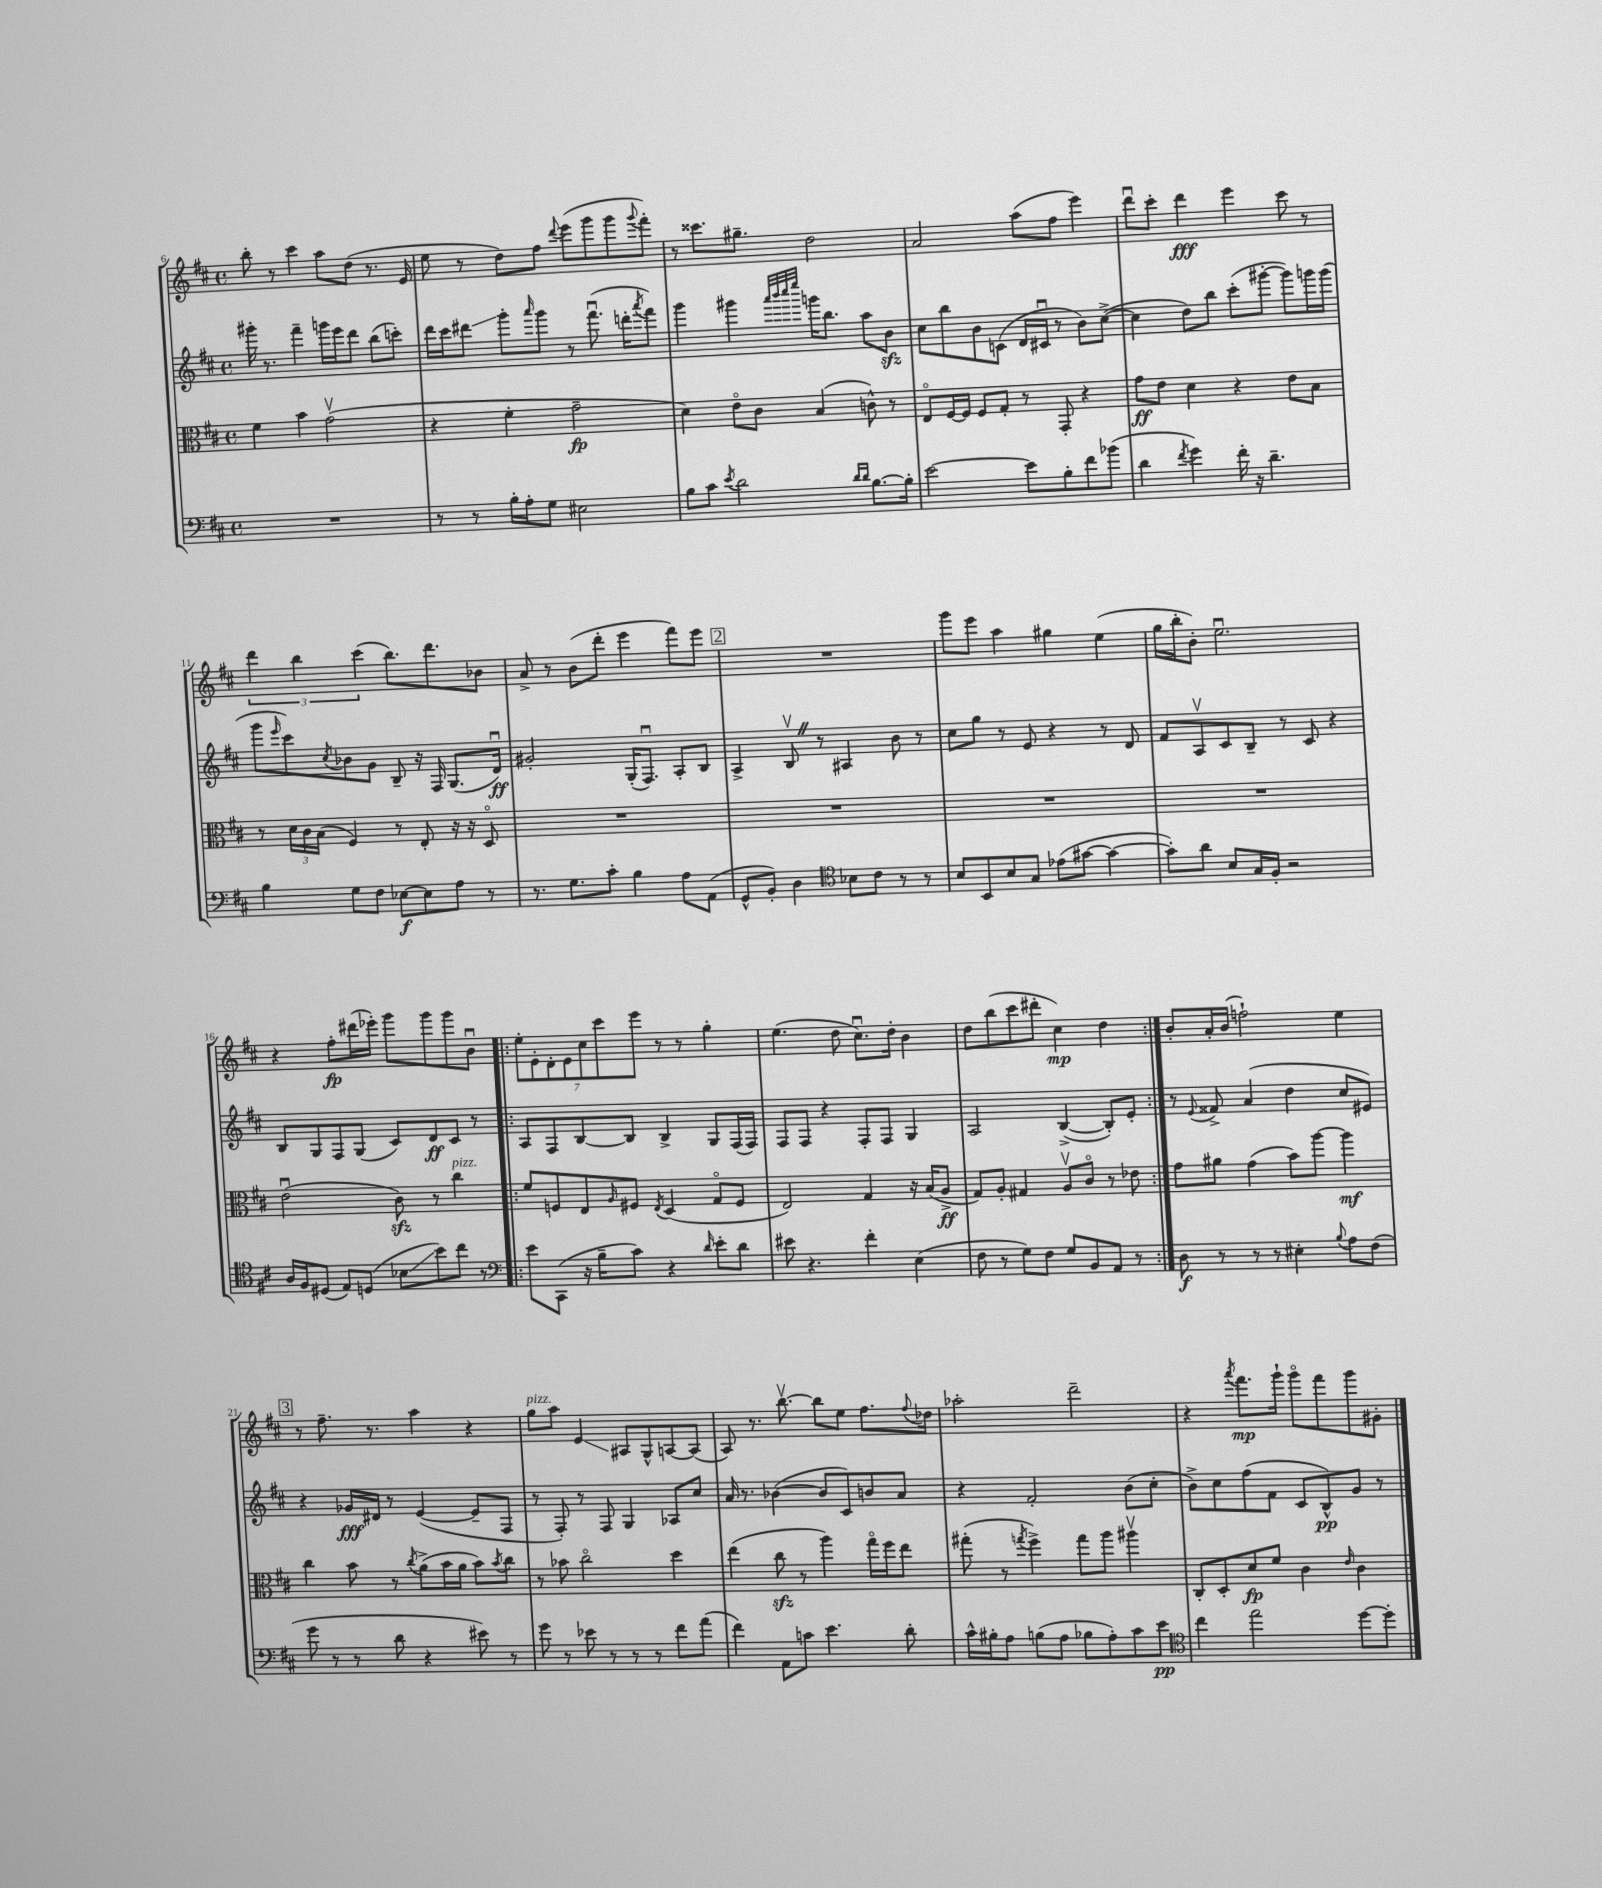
<<
\new StaffGroup <<
\new Staff = "s0" {
    \clef treble \key d \major \defaultTimeSignature \time 4/4
    b''8-. r8 cis'''4 a''8 d''8( r8. e'16 |
    e''8 r8 d''8) fis''8 \appoggiatura { d'''8 } e'''8( g'''8 g'''8 \appoggiatura { g'''8 } fis'''8-.) |
    r8 cisis'''8. gis''8.-- d''2 |
    a'2 a''8( fis''8 e'''4) |
    d'''8\downbow cis'''8-. d'''4\fff e'''4 cis'''8 r8 |
    \tuplet 3/2 { d'''4 b''4 cis'''4( } b''8.) d'''8. bes'8 |
    a'8-> r8 b'8( d'''8-. e'''4 fis'''8) e'''8 |
    \mark \markup { \box "2" } R1 |
    g'''8 e'''8 a''4 gis''4 e''4( |
    g''16 b''16-. b'8-.) e''2.\downbow |
    r4 fis''8-.\fp dis'''16( ees'''16-.) g'''8 g'''8 g'''8 b'8\downbow |
    \repeat volta 2 { \tuplet 7/4 { e''8-. e'8-. d'8-. e'8 cis''8 cis'''8 e'''8 } r8 r8 g''4-. |
    e''4.( d''8 cis''8.\downbow) d''16-. b'4 |
    d''8 b''8( cis'''8 dis'''8-. cis''4\mp) d''4 | }
    b'8-. a'16-. b'16( f''2-!) e''4 |
    \mark \markup { \box "3" } r8 fis''8.-- r8. a''4 r4 |
    g''8^\markup { \italic "pizz." } a''8 e'4\glissando ais8 g8-^ a8~ a8( |
    a8) r8. b''8.~\upbow b''8 e''8 fis''8. \appoggiatura { fis''8 } des''16 |
    aes''2-. d'''2-- |
    r4 \acciaccatura { a'''8 } fis'''8.\mp g'''16-! g'''8\flageolet fis'''8 g'''8 gis'8-. \bar "|." |
}
\new Staff = "s1" {
    \clef treble \key d \major \defaultTimeSignature \time 4/4
    gis'''16-. r8. fis'''4-- g'''16 e'''16 d'''8 b''8( c'''8-.) |
    d'''16 cis'''16 dis'''8\glissando g'''8-. \grace { a'''16 } g'''8 r8 fis'''8.\downbow( d'''16-. \acciaccatura { a'''8 } fis'''8) |
    g'''4 gis'''4 \grace { a'''32 b'''32 cis''''32 e''''32 } g'''16 b''8. a''8 b'8\sfz |
    cis''8 b''8 b'8 c'8( d'16 cis'16\downbow r8 b'8) cis''8~->( |
    cis''4 d''8) b''8 cis'''8-.( gis'''8~-. gis'''8) g'''16 g'''16( |
    g'''8 \grace { e'''16 } cis'''8) \acciaccatura { cis''8 } bes'8 g'8 b8-- r16 fis16 g8.( d'16\downbow\ff) |
    gis'2-. g16-.( fis8.\downbow) a8-. b8 |
    \mark \markup { \box "2" } a4-> b8\upbow \once \override BreathingSign.text = \markup { \musicglyph "scripts.caesura.straight" } \breathe r8 ais4 b'8 r8 |
    cis''8 g''8 r8 e'8 r4 r8 d'8 |
    fis'8 a8\upbow cis'8 b8-- r8 cis'8 r4 |
    b8 g8 fis8 g8( cis'8) d'8\ff cis'8 r8 |
    \repeat volta 2 { a8 fis8 b8~ b8 b4-> g8 fis16( fis16) |
    fis8 fis8 r4 fis8-. fis8 g4 |
    a2 b4~->( b8-.) e'8-. | }
    r8 \appoggiatura { e'8 } fisis'8-> a'4( d''4 cis''8 eis'8) |
    \mark \markup { \box "3" } r4 ges'16\fff dis'16 r8 e'4~( e'8-- fis8 |
    r8 fis8-.) r8 fis8 g4 aes8 cis''8 |
    a'16 r8. bes'4~( bes'8 cis'8) b'8 a'8 |
    r4 fis'2-. b'8( cis''8-. |
    b'8->) cis''8 fis''8( fis'8 cis'8 b8-^\pp) g'8 r8 \bar "|." |
}
\new Staff = "s2" {
    \clef alto \key d \major \defaultTimeSignature \time 4/4
    fis'4 b'4 g'2\upbow( |
    r4 fis'4-. g'2--\fp |
    d'4) e'8\flageolet cis'8 b4( c'8-^) r8 |
    e8\flageolet fis16~ fis16 fis8 g8-. r8 g,8-. r4 |
    g'8\ff e'8 d'4 r4 e'8 b8 |
    r8 \tuplet 3/2 { d'16 cis'16 b16( } fis4) r8 e8-. r16 r16 d8\flageolet |
    R1 |
    \mark \markup { \box "2" } R1 |
    R1 |
    R1 |
    e'2\downbow( cis'8\sfz) r8 cis''4^\markup { \italic "pizz." } |
    \repeat volta 2 { fis'8 f8 e8 \grace { a16 } fis8 \acciaccatura { e8 } d4( g8\flageolet fis8 |
    e2) g4 r16 b16( a8->\ff |
    g8) a8-. gis4 a8\upbow cis'8\flageolet r8 ees'8 | }
    g'8 ais'8 g'4( b'8) a''8~ a''4\mf |
    \mark \markup { \box "3" } cis''4 b'8 r8 \acciaccatura { cis''8 } a'8->( b'16 a'16 b'8) \acciaccatura { b'8 } cis''8 |
    r8 bes'8 cis''2\flageolet d''4 |
    e''4( cis''8\sfz r8 a''4) g''16\flageolet fis''16 e''8 |
    gis''8-.( r8 \acciaccatura { g''8 } fis''4->) g''8 a''8 ais''4\upbow |
    cis8-. d8-. d'8\fp fis'8 cis'4 \grace { e'16 } cis'4 \bar "|." |
}
\new Staff = "s3" {
    \clef bass \key d \major \defaultTimeSignature \time 4/4
    R1 |
    r8 r8 b16-. a16-. g8 eis2 |
    b8 cis'8 \acciaccatura { e'8 } d'2 \grace { d'16 d'16 } b8.~ b16-. |
    e'2~ e'8 b8-. fis'8 bes'8( |
    d'4 \acciaccatura { fis'8 } g'4) fis'16-. r16 d'4.-- |
    b4 g8 fis8 ees8~\f ees8 a8 r8 |
    r8. g8. cis'8-. b4 a8 a,8( |
    \mark \markup { \box "2" } g,8-^ b,8-.) d4 \clef tenor bes8 cis'8 r8 r8 |
    b8 b,8 b8 g8 ees'8( gis'8~ gis'4~ |
    gis'8-.) a'8 b8 g16 fis16-. r2 |
    a16 fis16 dis8( e8) d8( bes8\glissando b'8) cis''8 r8 |
    \repeat volta 2 { \clef bass e'8 cis,8( r16 b16-- cis'8) r4 \grace { d'16 } e'8-. d'8 |
    eis'8 r4. fis'4-. e4( |
    fis8 r8 g8) fis8 g8 b,8 a,8 r8 | }
    d8\f r8 r8 r8 eis4-. \appoggiatura { b8 } a8 fis8( |
    \mark \markup { \box "3" } g'8 r8 r8 d'8 r4 eis'8) r8 |
    g'8 r8 ees'8 r8 r8 r8 fis'8 a'8( |
    fis'4) a,8 c'8 e'4. d'8-. |
    cis'16-^ bis16-. a8 b8( a8 bes8 a8-.) cis'8 e'8\pp |
    \clef tenor cis''4 e''2 d''8~ d''8-. \bar "|." |
}
>>
>>
\layout { \context { \Score currentBarNumber = #6 } }
